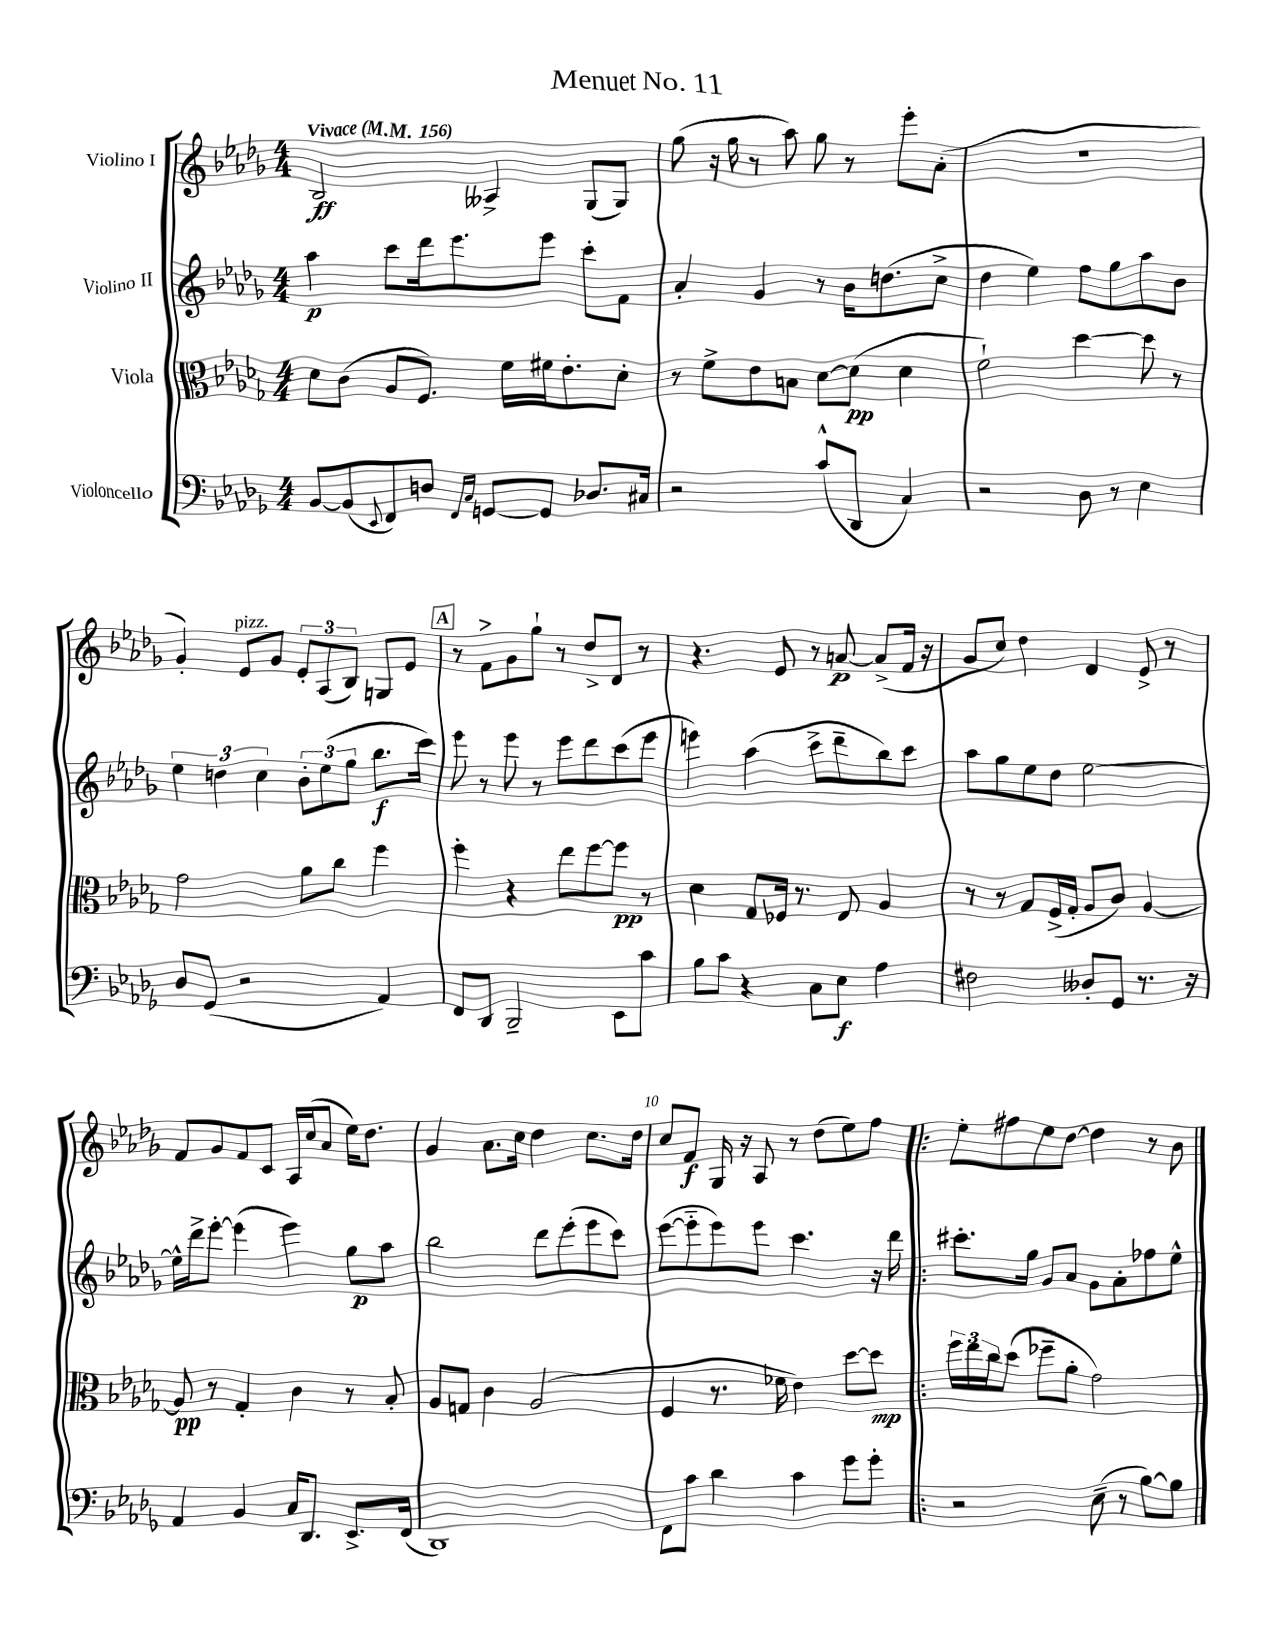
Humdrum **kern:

**kern	**dynam	**kern	**dynam	**kern	**dynam	**kern	**dynam
*part4	*part4	*part3	*part3	*part2	*part2	*part1	*part1
*staff4	*staff4	*staff3	*staff3	*staff2	*staff2	*staff1	*staff1
*I"Violoncello	*	*I"Viola	*	*I"Violino II	*	*I"Violino I	*
*clefF4	*	*clefC3	*	*clefG2	*	*clefG2	*
*k[b-e-a-d-g-]	*	*k[b-e-a-d-g-]	*	*k[b-e-a-d-g-]	*	*k[b-e-a-d-g-]	*
*M4/4	*	*M4/4	*	*M4/4	*	*M4/4	*
*MM156	*	*MM156	*	*MM156	*	*MM156	*
=1	=1	=1	=1	=1	=1	=1	=1
!	!	!	!	!	!	!LO:TX:a:B:t=Vivace	!
[8BB-/L	.	8d-\L	.	4aa-\	p	2B-/	ff
(8BB-/]	.	(8c\J	.	.	.	.	.
8qqEE-/	.	.	.	.	.	.	.
8FF/)	.	8A-/L	.	8ccc\L	.	.	.
8Dn/J	.	8.F/J)	.	16ddd-\k	.	.	.
.	.	.	.	8.eee-\	.	.	.
16qqFF/LL	.	.	.	.	.	.	.
16qqC/JJ	.	.	.	.	.	.	.
[8GGn/L	.	.	.	.	.	4A--X^/	.
.	.	16f\LL	.	.	.	.	.
8GG/J]	.	16f#X\J	.	8eee-\J	.	.	.
.	.	8.e-'\	.	.	.	.	.
8.D-X/L	.	.	.	8ccc'\L	.	(8G-/L	.
.	.	8d-'\J	.	8f\J	.	8G-/J)	.
16C#X/Jk	.	.	.	.	.	.	.
=2	=2	=2	=2	=2	=2	=2	=2
2r	.	8r	.	4a-'/	.	(8gg-\	.
.	.	8f^\L	.	.	.	16r	.
.	.	.	.	.	.	16gg-\	.
.	.	8e-\	.	4g-/	.	8r	.
.	.	8Bn\J	.	.	.	8aa-\)	.
(8c^^/L	.	[8d-\L	.	8r	.	8gg-\	.
8DD-/J	.	(8d-\J]	pp	16b-\KL	.	8r	.
.	.	.	.	(8.ddn\	.	.	.
4C/)	.	4d-\	.	.	.	8eee-'\L	.
.	.	.	.	8cc^\J	.	(8a-'\J	.
=3	=3	=3	=3	=3	=3	=3	=3
2r	.	2f`\)	.	4dd-\	.	1r	.
.	.	.	.	4ee-\)	.	.	.
8D-\	.	[4dd-\	.	8ff\L	.	.	.
8r	.	.	.	8gg-\	.	.	.
4E-\	.	8dd-\]	.	8aa-\	.	.	.
.	.	8r	.	8b-\J	.	.	.
!!LO:LB:g=z
=4	=4	=4	=4	=4	=4	=4	=4
8D-/L	.	2g-\	.	6ee-\	.	4g-'/)	.
(8GG-/J	.	.	.	.	.	.	.
.	.	.	.	6ddn\	.	.	.
!	!	!	!	!	!	!LO:TX:a:i:t=pizz.	!
2r	.	.	.	.	.	8e-/L	.
.	.	.	.	6cc\	.	.	.
.	.	.	.	.	.	8g-/J	.
.	.	8a-\L	.	12b-'\L	.	12e-'/L	.
.	.	.	.	(12ee-\	.	(12A-/	.
.	.	8cc\J	.	.	.	.	.
.	.	.	.	12gg-\J	.	12B-/J)	.
4AA-/)	.	4ff\	.	8.bb-\L	f	8Gn/L	.
.	.	.	.	.	.	8e-/J	.
.	.	.	.	16ccc\Jk)	.	.	.
!!LO:REH:place=s1:t=A
=5	=5	=5	=5	=5	=5	=5	=5
8FF/L	.	4ff'\	.	8eee-\	.	8r	.
8DD-/J	.	.	.	8r	.	8f^\L	.
2BBB-~/	.	4r	.	8eee-\	.	8g-\	.
.	.	.	.	8r	.	8gg-`\J	.
.	.	8ee-\L	.	8eee-\L	.	8r	.
.	.	[8ff\	.	8ddd-\	.	8dd-^/L	.
8EE-\L	.	8ff\J]	pp	(8ccc\	.	8d-/J	.
8c\J	.	8r	.	8eee-\J	.	8r	.
=6	=6	=6	=6	=6	=6	=6	=6
8B-\L	.	4d-\	.	4eeen\)	.	4.r	.
8c\J	.	.	.	.	.	.	.
4r	.	8G-/L	.	(4aa-\	.	.	.
.	.	16F-X/Jk	.	.	.	8e-/	.
.	.	8.r	.	.	.	.	.
8C\L	.	.	.	8ccc^\L	.	8r	.
8E-\J	f	8E-/	.	8ddd-~\	.	[8an/	p
4A-\	.	4A-/	.	8bb-\)	.	(8a^/L]	.
.	.	.	.	8ccc\J	.	16f/Jk	.
.	.	.	.	.	.	16r	.
=7	=7	=7	=7	=7	=7	=7	=7
2F#X\	.	8r	.	8aa-\L	.	8g-/L	.
.	.	8r	.	8gg-\	.	8cc/J)	.
.	.	8G-/L	.	8ee-\	.	4dd-\	.
.	.	(16F^/L	.	8dd-\J	.	.	.
.	.	16G-'/JJ	.	.	.	.	.
8D--X'/L	.	8A-/L	.	[2ee-\	.	4d-/	.
8GG-/J	.	8c/J)	.	.	.	.	.
8.r	.	[4A-/	.	.	.	8e-^/	.
.	.	.	.	.	.	8r	.
16r	.	.	.	.	.	.	.
!!LO:LB:g=z
=8	=8	=8	=8	=8	=8	=8	=8
4AA-/	.	8A-/]	pp	16ee-^^\LL]	.	8f/L	.
.	.	.	.	16ddd-^\J	.	.	.
.	.	8r	.	[8eee-'\J	.	8g-/	.
4BB-/	.	4G-'/	.	(4eee-\]	.	8f/	.
.	.	.	.	.	.	8c/J	.
16C/KL	.	4c\	.	4eee-\)	.	16A-/LL	.
8.DD-/J	.	.	.	.	.	(16cc/J	.
.	.	.	.	.	.	8a-/J	.
8.EE-^/L	.	8r	.	8gg-\L	p	16ee-\KL)	.
.	.	.	.	.	.	8.dd-\J	.
.	.	8B-'/	.	8aa-\J	.	.	.
(16FF/Jk	.	.	.	.	.	.	.
=9	=9	=9	=9	=9	=9	=9	=9
1DD-)	.	8A-/L	.	2bb-\	.	4g-/	.
.	.	8Gn/J	.	.	.	.	.
.	.	4c\	.	.	.	8.a-\L	.
.	.	.	.	.	.	16cc\Jk	.
.	.	(2A-/	.	8ddd-\L	.	4dd-\	.
.	.	.	.	(8eee-'\	.	.	.
.	.	.	.	8eee-\	.	8.cc\L	.
.	.	.	.	8ccc\J)	.	.	.
.	.	.	.	.	.	16dd-\Jk	.
=10	=10	=10	=10	=10	=10	=10	=10
8FF\L	.	4F/	.	([8eee-\L	.	8cc/L	.
8c\J	.	.	.	8eee-\]	.	8f/J	f
4d-\	.	8.r	.	8eee-\)	.	16G-/	.
.	.	.	.	.	.	16r	.
.	.	.	.	8eee-\J	.	8A-/	.
.	.	16f-X\	.	.	.	.	.
4c\	.	4e-\)	.	4.ccc\	.	8r	.
.	.	.	.	.	.	(8dd-\L	.
8g-\L	.	[8dd-\L	.	.	.	8ee-\)	.
8g-'\J	.	8dd-\J]	mp	16r	.	8ff\J	.
.	.	.	.	16ddd-\	.	.	.
=11!|:	=11!|:	=11!|:	=11!|:	=11!|:	=11!|:	=11!|:	=11!|:
2r	.	24ff\LL	.	8.ccc#X'\L	.	8ee-'\L	.
.	.	24ee-\	.	.	.	.	.
.	.	24cc\J	.	.	.	.	.
.	.	(8dd-\J	.	.	.	8ff#X\	.
.	.	.	.	16gg-\Jk	.	.	.
.	.	8ff-X~\L	.	8g-/L	.	8ee-\	.
.	.	8a-'\J	.	8a-/J	.	[8dd-\J	.
(8E-~\	.	2g-\)	.	8g-\L	.	4dd-\]	.
8r	.	.	.	8a-'\	.	.	.
[8B-\L)	.	.	.	8ff-X\	.	8r	.
8B-\J]	.	.	.	8ee-^^\J	.	8b-\	.
==	==	==	==	==	==	==	==
*-	*-	*-	*-	*-	*-	*-	*-
